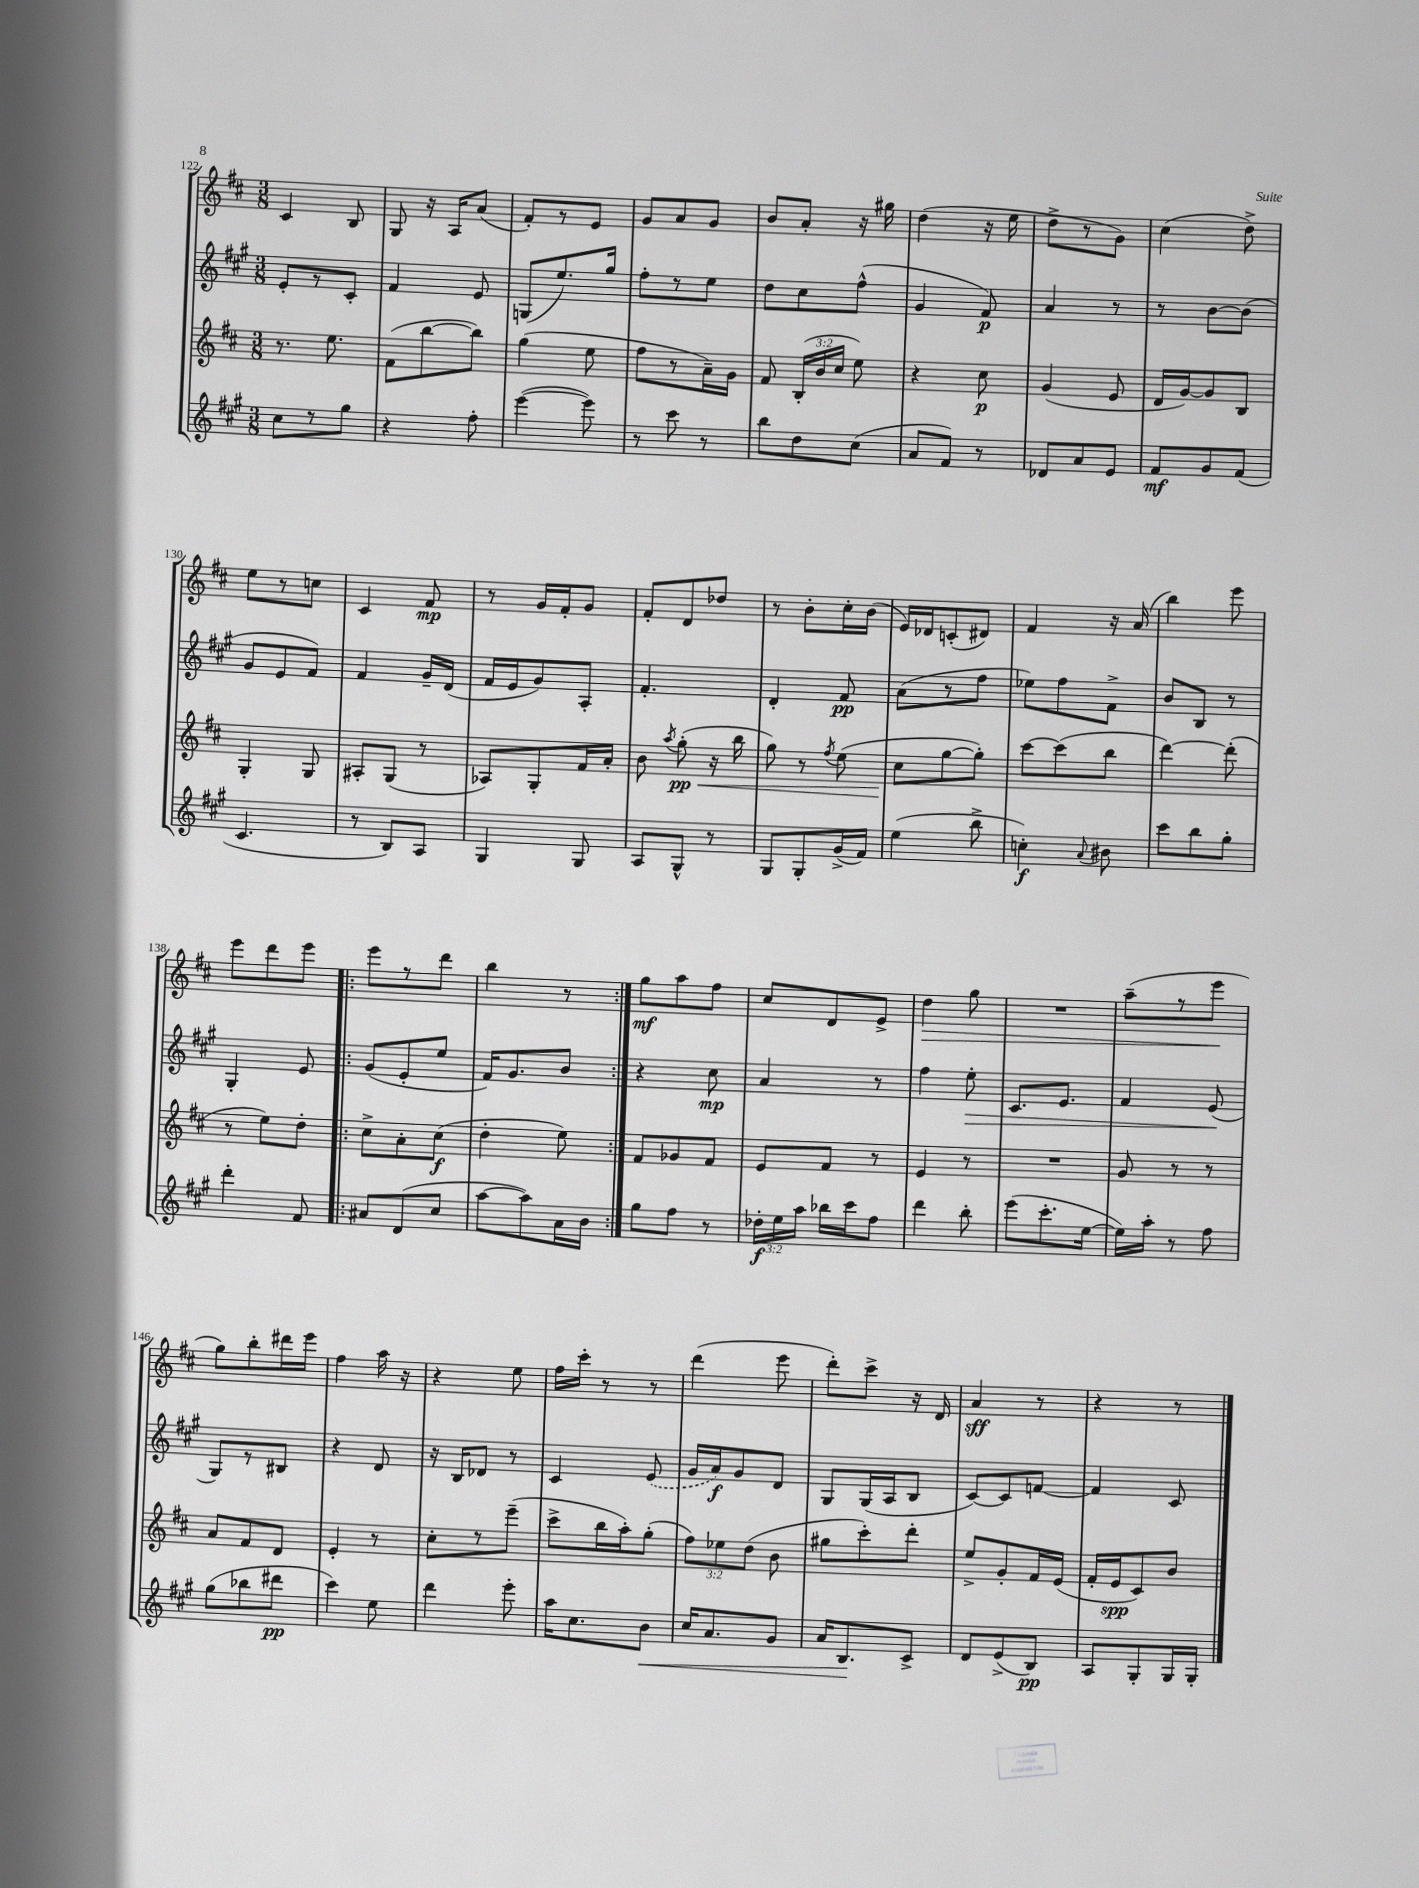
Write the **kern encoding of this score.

**kern	**dynam	**kern	**dynam	**kern	**dynam	**kern	**dynam
*part4	*part4	*part3	*part3	*part2	*part2	*part1	*part1
*staff4	*staff4	*staff3	*staff3	*staff2	*staff2	*staff1	*staff1
*clefG2	*	*clefG2	*	*clefG2	*	*clefG2	*
*k[f#c#g#]	*	*k[f#c#]	*	*k[f#c#g#]	*	*k[f#c#]	*
*M3/8	*	*M3/8	*	*M3/8	*	*M3/8	*
=122	=122	=122	=122	=122	=122	=122	=122
8cc#\L	.	8.r	.	8e'/L	.	4c#/	.
8r	.	.	.	8r	.	.	.
.	.	8.ee\	.	.	.	.	.
8gg#\J	.	.	.	8c#'/J	.	8B/	.
=123	=123	=123	=123	=123	=123	=123	=123
4r	.	(8f#\L	.	4f#/	.	8G/	.
.	.	[8bb\	.	.	.	16r	.
.	.	.	.	.	.	16A/KL	.
8ff#'\	.	8bb\J])	.	8e/	.	(8a/J	.
=124	=124	=124	=124	=124	=124	=124	=124
([4eee\	.	(4gg\	.	(8Gn/L	.	8f#'/L)	.
.	.	.	.	8.ee/)	.	8r	.
8eee\])	.	8ee\	.	.	.	8e/J	.
.	.	.	.	16gg#/Jk	.	.	.
=125	=125	=125	=125	=125	=125	=125	=125
8r	.	8ff#\L	.	8ff#'\L	.	8g/L	.
8ccc#\	.	8r	.	8r	.	8a/	.
8r	.	16a~\L)	.	8ee\J	.	8g/J	.
.	.	16g\JJ	.	.	.	.	.
=126	=126	=126	=126	=126	=126	=126	=126
8bb\L	.	8f#/	.	8dd\L	.	8b/L	.
8dd\	.	(24B'/LL	.	8cc#\	.	8a'/J	.
.	.	24b/	.	.	.	.	.
.	.	24cc#/JJ	.	.	.	.	.
(8cc#\J	.	8ee\)	.	(8ff#^^\J	.	16r	.
.	.	.	.	.	.	16gg#X\	.
=127	=127	=127	=127	=127	=127	=127	=127
8a/L	.	4r	.	4g#/	.	(4dd\	.
8f#/J)	.	.	.	.	.	.	.
8r	.	8cc#\	p	8f#/)	p	16r	.
.	.	.	.	.	.	16ee\	.
=128	=128	=128	=128	=128	=128	=128	=128
8d-X/L	.	(4g/	.	4a/	.	8dd^\L	.
8a/	.	.	.	.	.	8r	.
8e/J	.	8e/	.	8r	.	8g\J)	.
=129	=129	=129	=129	=129	=129	=129	=129
8f#/L	mf	16d/LL	.	8r	.	(4cc#\	.
.	.	[16g/J)	.	.	.	.	.
8g#/	.	8g/]	.	[8b\L	.	.	.
(8f#/J	.	8B/J	.	(8b\J]	.	8dd^\)	.
!!LO:LB:g=z
=130	=130	=130	=130	=130	=130	=130	=130
4.c#/	.	4G'/	.	8g#/L	.	8ee\L	.
.	.	.	.	8e/	.	8r	.
.	.	8G/	.	8f#/J)	.	8ccn\J	.
=131	=131	=131	=131	=131	=131	=131	=131
8r	.	8A#X'/L	.	4f#/	.	4c#/	.
8B/L)	.	(8G/J	.	.	.	.	.
8A/J	.	8r	.	16g#~/LL	.	8f#/	mp
.	.	.	.	(16d/JJ	.	.	.
=132	=132	=132	=132	=132	=132	=132	=132
4G#/	.	8A-X/L)	.	16f#/LL	.	8r	.
.	.	.	.	16e/J	.	.	.
.	.	8G'/	.	8g#/)	.	16g/LL	.
.	.	.	.	.	.	16f#'/J	.
8G#/	.	16f#/L	.	8A'/J	.	8g/J	.
.	.	16a'/JJ	.	.	.	.	.
=133	=133	=133	=133	=133	=133	=133	=133
8A/L	.	8b\	.	4.f#'/	.	8f#'/L	.
.	.	8qaa/	.	.	.	.	.
!	!	!	!LO:HP:b	!	!	!	!
8G#^^/J	.	(8gg'\	< pp	.	.	8d/	.
8r	.	16r	.	.	.	8dd-X/J	.
.	.	16bb\	.	.	.	.	.
=134	=134	=134	=134	=134	=134	=134	=134
8G#/L	.	8gg\)	.	4d'/	.	8r	.
8G#'/	.	8r	.	.	.	8b'\L	.
.	.	8qff#/	.	.	.	.	.
(16g#^/L	.	(8ee\	.	8f#/	pp	16cc#'\L	.
16f#/JJ)	.	.	.	.	.	(16b\JJ	.
=135	=135	=135	=135	=135	=135	=135	=135
(4ee\	.	8cc#\L	.	(8a\L	.	16e/LL)	.
.	.	.	.	.	.	16d-X/J	.
.	.	[8gg\	[	8r	.	(8cn'/	.
8bb^\	.	8gg'\J])	.	8ff#\J	.	8d#X/J)	.
=136	=136	=136	=136	=136	=136	=136	=136
4ccn'\)	f	[8ccc#\L	.	8ee-X\L)	.	4f#/	.
.	.	(8ccc#\]	.	8ff#\	.	.	.
8qqa/	.	.	.	.	.	.	.
8b#X\	.	8bb\J	.	8f#^\J	.	16r	.
.	.	.	.	.	.	(16a/	.
=137	=137	=137	=137	=137	=137	=137	=137
8ccc#\L	.	[4ddd\)	.	8b/L	.	4bb\)	.
8bb\	.	.	.	8B/J	.	.	.
8gg#'\J	.	(8ddd'\]	.	8r	.	8eee\	.
!!LO:LB:g=z
=138	=138	=138	=138	=138	=138	=138	=138
4ddd'\	.	8r	.	4G#'/	.	8eee\L	.
.	.	8ee\L)	.	.	.	8ddd\	.
8f#/	.	8dd'\J	.	8e/	.	8eee\J	.
=139!|:	=139!|:	=139!|:	=139!|:	=139!|:	=139!|:	=139!|:	=139!|:
8a#X/L	.	8cc#^\L	.	(8g#/L	.	8eee\L	.
(8d/	.	8a'\	.	8e'/	.	8r	.
8cc#/J	.	(8cc#\J	f	8ee/J	.	8ddd\J	.
=140	=140	=140	=140	=140	=140	=140	=140
[8aa\L	.	4dd'\	.	16f#/KL)	.	4bb\	.
.	.	.	.	8.g#/	.	.	.
8aa\])	.	.	.	.	.	.	.
16a\L	.	8ee\)	.	8b/J	.	8r	.
16b\JJ	.	.	.	.	.	.	.
=141:|!	=141:|!	=141:|!	=141:|!	=141:|!	=141:|!	=141:|!	=141:|!
8gg#\L	.	8f#/L	.	4r	.	8gg\L	mf
8ff#\J	.	8g-X/	.	.	.	8aa\	.
8r	.	8f#/J	.	8cc#\	mp	8ff#\J	.
=142	=142	=142	=142	=142	=142	=142	=142
24dd-X'\LL	f	8e/L	.	4a/	.	8cc#/L	.
24ee\	.	.	.	.	.	.	.
24aa\JJ	.	.	.	.	.	.	.
16bb-X\LL	.	8f#/J	.	.	.	8d/	.
16ccc#\J	.	.	.	.	.	.	.
8ff#\J	.	8r	.	8r	.	8e^/J	.
=143	=143	=143	=143	=143	=143	=143	=143
!	!	!	!	!	!	!	!LO:HP:b
4ddd\	.	4e/	.	4ff#\	.	4dd\	>
!	!	!	!	!	!LO:HP:b	!	!
8bb'\	.	8r	.	8ee'\	>	8gg\	.
=144	=144	=144	=144	=144	=144	=144	=144
(8eee\L	.	4.r	.	8.c#/L	.	4.r	.
8.ccc#'\	.	.	.	.	.	.	.
.	.	.	.	8.e/J	.	.	.
[16ee\Jk	.	.	.	.	.	.	.
=145	=145	=145	=145	=145	=145	=145	=145
16ee\LL])	.	8g/	.	4f#/	.	(8aa~\L	.
16aa'\JJ	.	.	.	.	.	.	.
8r	.	8r	.	.	.	8r	.
8ff#\	.	8r	.	(8e/	.	8eee\J	.
.	.	.	.	.	]	.	]
!!LO:LB:g=z
=146	=146	=146	=146	=146	=146	=146	=146
(8gg#\L	.	8a/L	.	8G#/L)	.	8gg\L)	.
8bb-X\	.	8f#/	.	8r	.	8bb'\	.
8ddd#X\J	pp	8d/J	.	8B#X/J	.	16ddd#X\L	.
.	.	.	.	.	.	16eee\JJ	.
=147	=147	=147	=147	=147	=147	=147	=147
4ccc#\)	.	4e'/	.	4r	.	4ff#\	.
8ee\	.	8r	.	8d/	.	16aa\	.
.	.	.	.	.	.	16r	.
=148	=148	=148	=148	=148	=148	=148	=148
4ddd\	.	8cc#'\L	.	16r	.	4r	.
.	.	.	.	16B/KL	.	.	.
.	.	8r	.	8d-X/J	.	.	.
8eee'\	.	(8eee~\J	.	8r	.	8ee\	.
=149	=149	=149	=149	=149	=149	=149	=149
16aa\KL	.	8ccc#^\L	.	4c#/	.	16ff#\LL	.
8.cc#\	.	.	.	.	.	16ccc#'\JJ	.
.	.	16bb\L	.	.	.	8r	.
.	.	16aa'\J)	.	.	.	.	.
!	!LO:HP:b	!	!	!	!	!	!
8b\J	<	(8gg'\J	.	(8e/	.	8r	.
=150	=150	=150	=150	=150	=150	=150	=150
16cc#/KL	.	12ff#\L)	.	16g#/LL	.	(4ddd\	.
8.a/	.	.	.	16a/J)	f	.	.
.	.	12ee-X\	.	.	.	.	.
.	.	.	.	8g#/	.	.	.
.	.	(12dd\J	.	.	.	.	.
8g#/J	.	8b\	.	8d/J	.	8eee\	.
=151	=151	=151	=151	=151	=151	=151	=151
16a/KL	.	8gg#X\L	.	8G#/L	.	8ddd'\L)	.
8.B/	.	.	.	.	.	.	.
.	.	8ccc#'\)	.	(16G#/L	.	8ccc#^\J	.
.	.	.	.	16A/J	.	.	.
8c#^/J	[	8ddd'\J	.	8B/J	.	16r	.
.	.	.	.	.	.	16d/	.
=152	=152	=152	=152	=152	=152	=152	=152
8d/L	.	8ee^/L	.	[8c#/L)	.	4a/	sff
(8e^/	.	8g'/	.	8c#/]	.	.	.
8B/J)	pp	16f#/L	.	[8fn/J	.	8r	.
.	.	(16e/JJ	.	.	.	.	.
=153	=153	=153	=153	=153	=153	=153	=153
8A/L	.	16f#'/LL	.	4f/]	.	4r	.
.	.	16e/J	spp	.	.	.	.
8G#'/	.	8c#/)	.	.	.	.	.
16G#/L	.	8b/J	.	8c#/	.	8r	.
16G#'/JJ	.	.	.	.	.	.	.
==	==	==	==	==	==	==	==
*-	*-	*-	*-	*-	*-	*-	*-
